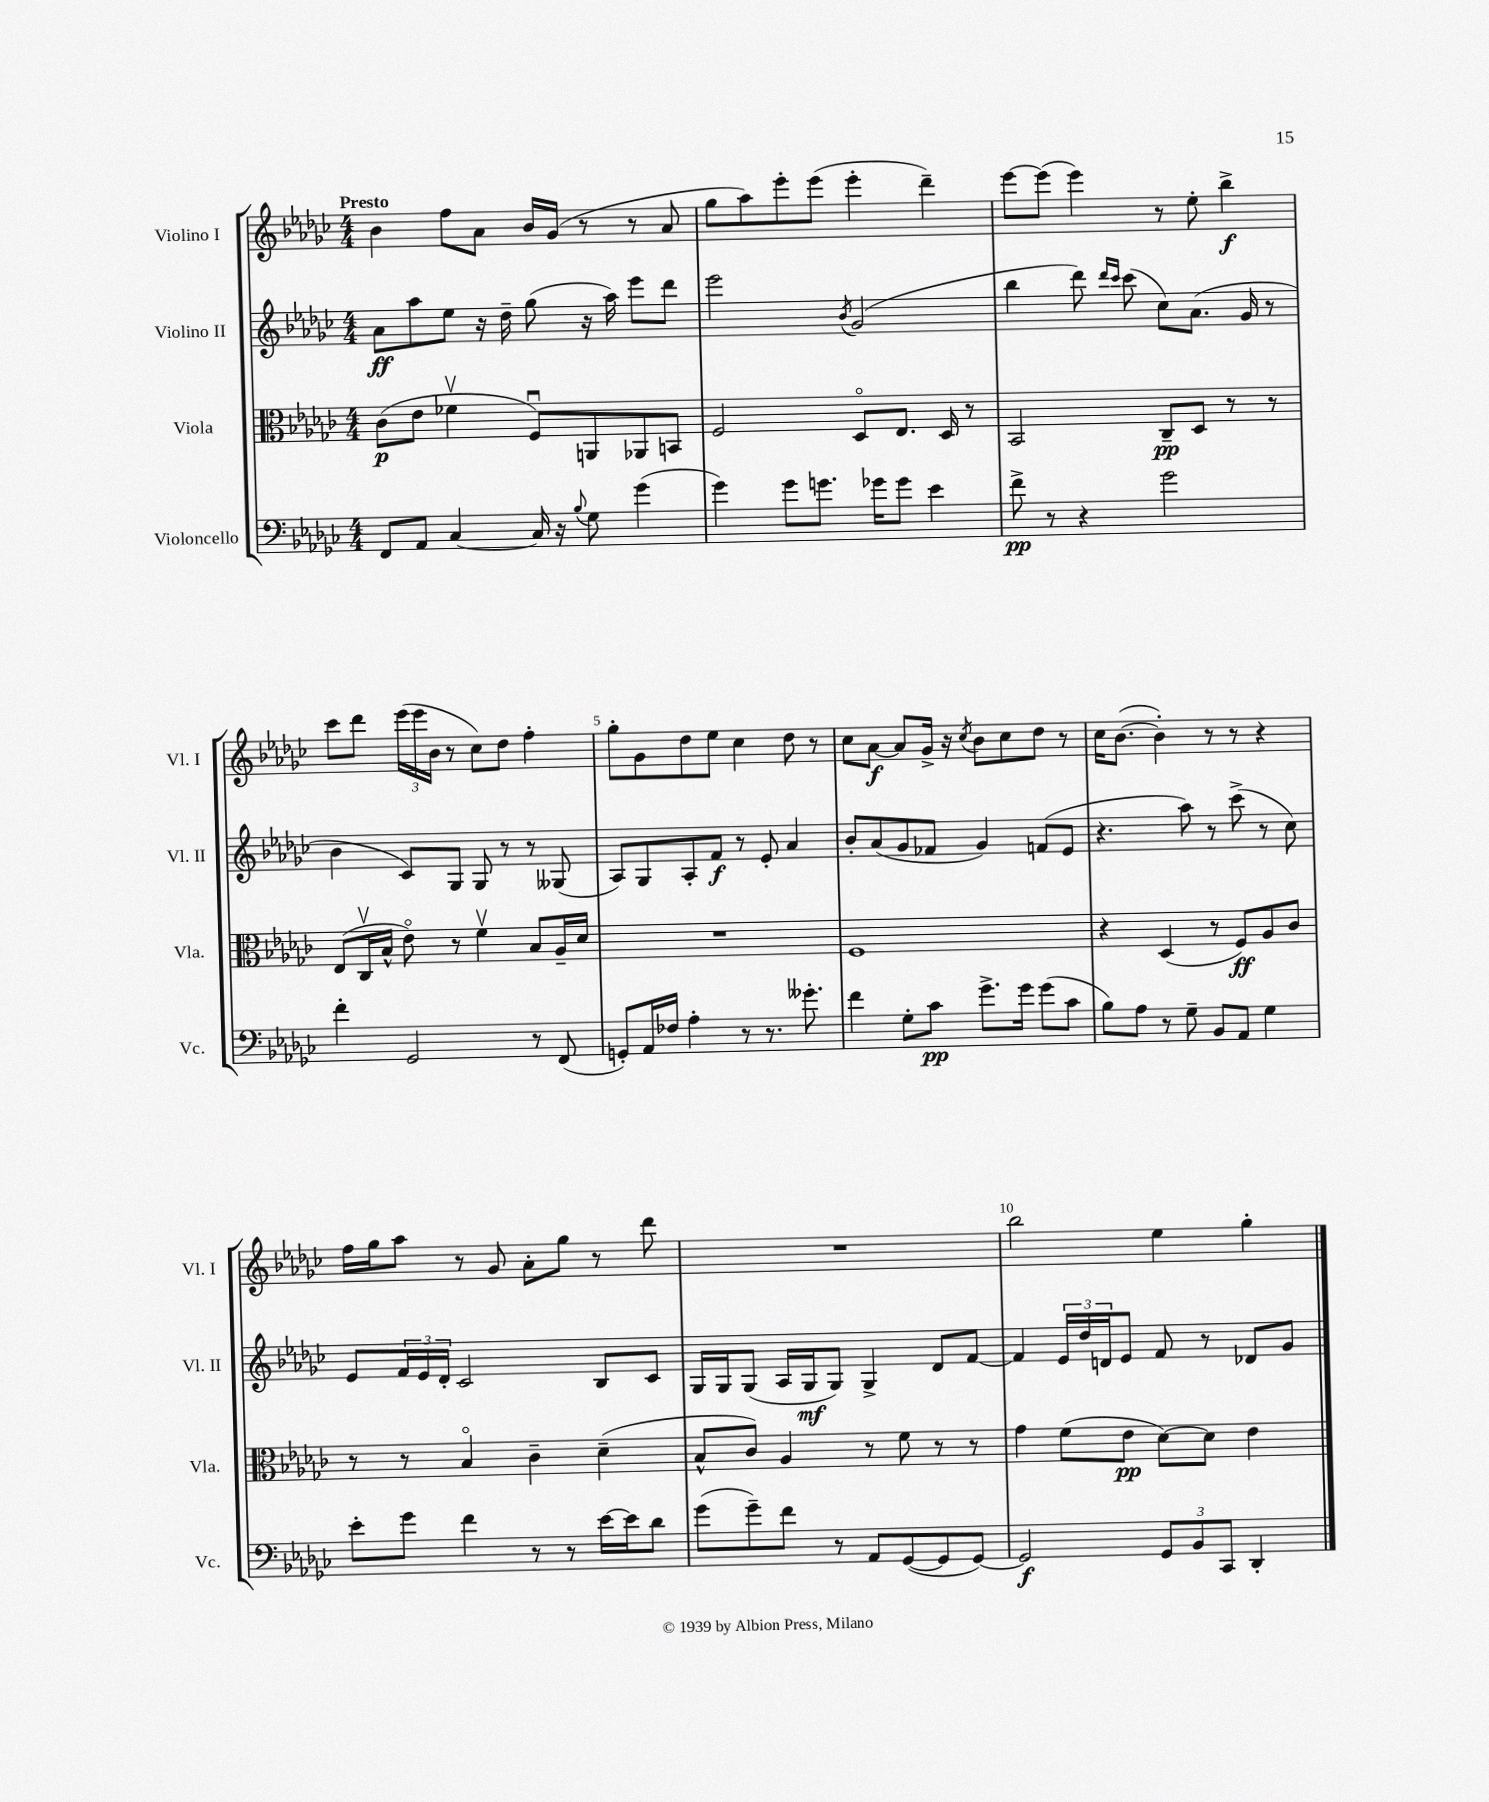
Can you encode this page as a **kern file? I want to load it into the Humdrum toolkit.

**kern	**dynam	**kern	**dynam	**kern	**dynam	**kern	**dynam
*part4	*part4	*part3	*part3	*part2	*part2	*part1	*part1
*staff4	*staff4	*staff3	*staff3	*staff2	*staff2	*staff1	*staff1
*I"Violoncello	*	*I"Viola	*	*I"Violino II	*	*I"Violino I	*
*I'Vc.	*	*I'Vla.	*	*I'Vl. II	*	*I'Vl. I	*
*clefF4	*	*clefC3	*	*clefG2	*	*clefG2	*
*k[b-e-a-d-g-c-]	*	*k[b-e-a-d-g-c-]	*	*k[b-e-a-d-g-c-]	*	*k[b-e-a-d-g-c-]	*
*M4/4	*	*M4/4	*	*M4/4	*	*M4/4	*
=1	=1	=1	=1	=1	=1	=1	=1
!	!	!	!	!	!	!LO:TX:a:B:t=Presto	!
8FF/L	.	(8c-\L	p	8a-\L	ff	4b-\	.
8AA-/J	.	8e-\J	.	8aa-\	.	.	.
[4C-/	.	4f-Xv\	.	8ee-\J	.	8ff\L	.
.	.	.	.	16r	.	8a-\J	.
.	.	.	.	16dd-~\	.	.	.
16C-/]	.	8Fu/L)	.	(8gg-\	.	16b-/LL	.
16r	.	.	.	.	.	(16g-/JJ	.
8qqB-/	.	.	.	.	.	.	.
8G-\	.	8AAn/	.	16r	.	8r	.
.	.	.	.	16aa-\)	.	.	.
(4g-\	.	8AA-X/	.	8eee-\L	.	8r	.
.	.	8BBn/J	.	8ddd-\J	.	8a-/	.
=2	=2	=2	=2	=2	=2	=2	=2
4g-\)	.	2F/	.	2eee-\	.	8gg-\L	.
.	.	.	.	.	.	8aa-\)	.
8g-\L	.	.	.	.	.	8eee-'\	.
8.gn\J	.	.	.	.	.	(8eee-\J	.
.	.	.	.	8qb-/	.	.	.
.	.	8D-/L	.	(2g-/	.	4eee-'\	.
16g-X\KL	.	.	.	.	.	.	.
8g-\J	.	8.E-/J	.	.	.	.	.
4e-\	.	.	.	.	.	4ddd-~\)	.
.	.	16D-/	.	.	.	.	.
.	.	8r	.	.	.	.	.
=3	=3	=3	=3	=3	=3	=3	=3
8f^\	pp	2BB-/	.	4bb-\	.	[8eee-\L	.
8r	.	.	.	.	.	(8eee-\J]	.
4r	.	.	.	8ddd-\)	.	4eee-\)	.
.	.	.	.	16qqddd-/LL	.	.	.
.	.	.	.	16qqccc-/JJ	.	.	.
.	.	.	.	(8ccc-\	.	.	.
2g-\	.	8C-~/L	pp	8cc-\L)	.	8r	.
.	.	8D-/J	.	(8.a-\J	.	8ee-'\	.
.	.	8r	.	.	.	4bb-^\	f
.	.	.	.	16g-/	.	.	.
.	.	8r	.	8r	.	.	.
!!LO:LB:g=z
=4	=4	=4	=4	=4	=4	=4	=4
4f'\	.	(8E-/L	.	4b-\	.	8ccc-\L	.
.	.	16C-v/L	.	.	.	8ddd-\J	.
.	.	16B-^^/JJ	.	.	.	.	.
2GG-/	.	8e-\)	.	8c-/L)	.	(24eee-\LL	.
.	.	.	.	.	.	24eee-\	.
.	.	.	.	.	.	24b-\JJ	.
.	.	8r	.	8G-/J	.	8r	.
.	.	4fv\	.	8G-/	.	8cc-\L)	.
.	.	.	.	8r	.	8dd-\J	.
8r	.	8B-/L	.	8r	.	4ff'\	.
(8FF/	.	16A-~/L	.	(8G--X/	.	.	.
.	.	16d-/JJ	.	.	.	.	.
=5	=5	=5	=5	=5	=5	=5	=5
8GGn'/L)	.	1r	.	8A-/L)	.	8gg-'\L	.
16AA-/L	.	.	.	8G-/	.	8g-\	.
16F-X/JJ	.	.	.	.	.	.	.
4A-'\	.	.	.	8A-'/	.	8dd-\	.
.	.	.	.	8f/J	f	8ee-\J	.
8r	.	.	.	8r	.	4cc-\	.
8.r	.	.	.	8e-'/	.	.	.
.	.	.	.	4a-/	.	8dd-\	.
8.g--X'\	.	.	.	.	.	.	.
.	.	.	.	.	.	8r	.
=6	=6	=6	=6	=6	=6	=6	=6
4f\	.	1F	.	8b-'/L	.	8cc-\L	.
.	.	.	.	(8a-/	.	[8a-\J	f
8G-'\L	.	.	.	8g-/	.	8a-/L]	.
8c-\J	pp	.	.	8f-X/J	.	16g-^/Jk	.
.	.	.	.	.	.	16r	.
.	.	.	.	.	.	8qcc-/	.
8.g-^\L	.	.	.	4g-/)	.	8b-\L	.
.	.	.	.	.	.	8cc-\	.
16g-\Jk	.	.	.	.	.	.	.
(8g-\L	.	.	.	(8fn/L	.	8dd-\J	.
8c-\J	.	.	.	8e-/J	.	8r	.
=7	=7	=7	=7	=7	=7	=7	=7
8B-\L)	.	4r	.	4.r	.	16cc-\KL	.
.	.	.	.	.	.	([8.b-\J	.
8A-\J	.	.	.	.	.	.	.
8r	.	(4D-/	.	.	.	4b-'\])	.
8G-~\	.	.	.	8aa-\)	.	.	.
8BB-/L	.	8r	.	8r	.	8r	.
8AA-/J	.	8F/L)	ff	(8ccc-^\	.	8r	.
4G-\	.	8A-/	.	8r	.	4r	.
.	.	8c-/J	.	8cc-\)	.	.	.
!!LO:LB:g=z
=8	=8	=8	=8	=8	=8	=8	=8
8e-'\L	.	8r	.	8e-/L	.	16ff\LL	.
.	.	.	.	.	.	16gg-\J	.
8g-\J	.	8r	.	24f/L	.	8aa-\J	.
.	.	.	.	24e-/	.	.	.
.	.	.	.	24d-'/JJ	.	.	.
4f\	.	4B-/	.	2c-/	.	8r	.
.	.	.	.	.	.	8g-/	.
8r	.	4c-~\	.	.	.	8a-'\L	.
8r	.	.	.	.	.	8gg-\J	.
[16e-\LL	.	(4d-~\	.	8B-/L	.	8r	.
16e-\J]	.	.	.	.	.	.	.
8d-\J	.	.	.	8c-/J	.	8ddd-\	.
=9	=9	=9	=9	=9	=9	=9	=9
(8g-\L	.	8B-^^/L	.	16G-/LL	.	1r	.
.	.	.	.	16G-/J	.	.	.
8g-~\)	.	8c-/J)	.	(8G-/J	.	.	.
8f\J	.	4A-/	.	16A-/LL	.	.	.
.	.	.	.	16G-/J	mf	.	.
8r	.	.	.	8G-/J)	.	.	.
8AA-/L	.	8r	.	4G-^/	.	.	.
([8GG-/	.	8f\	.	.	.	.	.
8GG-/]	.	8r	.	8d-/L	.	.	.
[8GG-/J)	.	8r	.	[8f/J	.	.	.
=10	=10	=10	=10	=10	=10	=10	=10
2GG-/]	f	4g-\	.	4f/]	.	2bb-\	.
.	.	(8f\L	.	24e-/LL	.	.	.
.	.	.	.	24dd-/	.	.	.
.	.	.	.	24dn/J	.	.	.
.	.	8e-\J	pp	8e-/J	.	.	.
12GG-/L	.	[8d-\L)	.	8f/	.	4ee-\	.
12BB-/	.	.	.	.	.	.	.
.	.	8d-\J]	.	8r	.	.	.
12CC-/J	.	.	.	.	.	.	.
4DD-'/	.	4e-\	.	8d-X/L	.	4gg-'\	.
.	.	.	.	8g-/J	.	.	.
==	==	==	==	==	==	==	==
*-	*-	*-	*-	*-	*-	*-	*-
